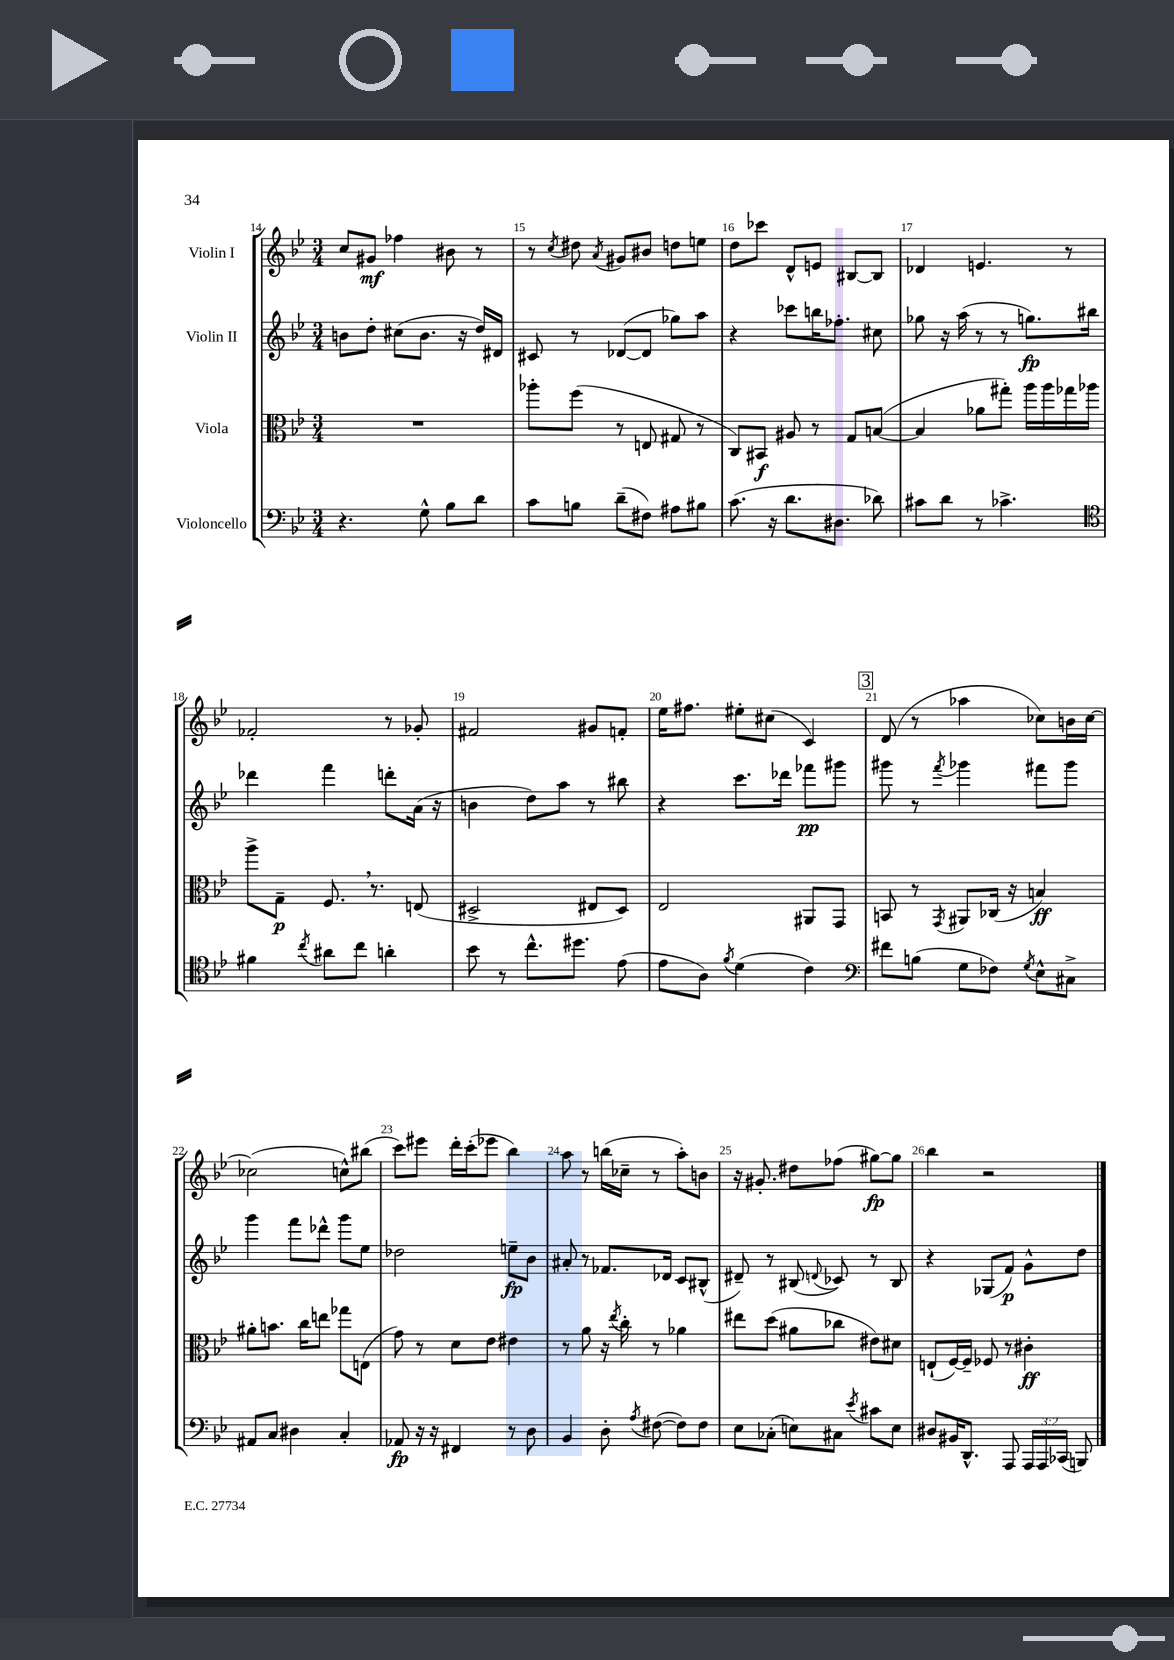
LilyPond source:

<<
\new StaffGroup <<
\new Staff = "s0" \with { instrumentName = "Violin I" } {
    \clef treble \key bes \major \numericTimeSignature \time 3/4
    \autoBeamOff c''8[ gis'8]\mf fes''4 bis'8 r8 |
    r8 \acciaccatura { c''8 } dis''8 \acciaccatura { a'8 } gis'8[ bis'8] d''8[ e''8] |
    d''8[ ces'''8] d'8[-^ e'8] bis8[~ bis8] |
    des'4 e'4. r8 |
    fes'2-. r8 ges'8-. |
    fis'2 gis'8[ f'8]-. |
    ees''16[ fis''8.] eis''8[-. cis''8]( c'4) |
    \mark \markup { \box "3" } d'8( r8 aes''4 ces''8[) b'16 ces''16]~ |
    ces''2( c''8[-^) bis''8]( |
    c'''8[) eis'''8] d'''16[-. c'''16-.( ees'''8] bes''4) |
    a''8 r8 b''16[( ces''16]-- r8 a''8[-.) b'8] |
    r16 gis'8.-. dis''8[ fes''8]( gis''8[~\fp) gis''8] |
    bes''4 r2 \bar "|." |
}
\new Staff = "s1" \with { instrumentName = "Violin II" } {
    \clef treble \key bes \major \numericTimeSignature \time 3/4
    \autoBeamOff b'8[ d''8]-. cis''8[( b'8.] r16 d''16[) dis'16] |
    cis'8 r8 des'8[~( des'8] ges''8[) a''8] |
    r4 ces'''8[ b''16 fes''8.]-. cis''8 |
    ges''8 r16 a''16( r8 r8 g''8.[\fp) bis''16] |
    des'''4 f'''4 d'''8[-. a'16]( r16 |
    b'4 d''8[) a''8] r8 bis''8 |
    r4 c'''8.[ des'''16] fes'''8[\pp gis'''8] |
    \mark \markup { \box "3" } gis'''8 r8 \acciaccatura { f'''8 } ges'''4 fis'''8[ ges'''8] |
    g'''4 f'''8[ des'''8]-^ g'''8[ ees''8] |
    des''2 e''8[--\fp bes'8] |
    ais'8-. r8 fes'8.[ des'16] c'8[ bis8]-^( |
    dis'8--) r8 bis8( \appoggiatura { d'8 } ces'8) r8 bis8 |
    r4 ges8[( f'8]\p) g'8[-^ d''8] \bar "|." |
}
\new Staff = "s2" \with { instrumentName = "Viola" } {
    \clef alto \key bes \major \numericTimeSignature \time 3/4
    \autoBeamOff R2. |
    aes''8[-. f''8]( r8 e8 gis8 r8 |
    c8[) bis,8]\f ais8 r8 g8[ b8]~( |
    b4 aes'8[ gis''8]-.) a''16[ a''16 ges''16 aes''16] |
    a''8[-> g8]--\p f8. \breathe r8. e8( |
    dis2-> eis8[ dis8]) |
    ees2 ais,8[ g,8] |
    \mark \markup { \box "3" } b,8 r8 \acciaccatura { g,8 } ais,8[ ces16]( r16 b4\ff) |
    ais'8[-. b'8.] c''16[ e''8] ges''8[ e8]( |
    g'8) r8 d'8[ ees'8] eis'4 |
    r8 a'8 r16 \acciaccatura { ees''8 } c''16-. r8 aes'4 |
    eis''8[ d''8]( ais'8[ ces''8] eis'8[) dis'8] |
    e8[-!( f16~) f16]-- fes8 r8 cis'4-.\ff \bar "|." |
}
\new Staff = "s3" \with { instrumentName = "Violoncello" } {
    \clef bass \key bes \major \numericTimeSignature \time 3/4 \override Staff.TupletNumber.text = #tuplet-number::calc-fraction-text
    \autoBeamOff r4. g8-^ bes8[ d'8] |
    c'8[ b8] d'8[--( fis8]) ais8[ bis8] |
    c'8.( r16 d'8.[ dis8.] des'8) |
    cis'8[ d'8] r8 ces'4.-> |
    \clef tenor fis'4 \acciaccatura { c''8 } ais'8[ c''8] a'4-. |
    bes'8 r8 c''8.[-^ dis''8.] ees'8( |
    ees'8[ a8]) \acciaccatura { f'8 } d'4( c'4) |
    \mark \markup { \box "3" } \clef bass fis'8[ b8]( g8[ fes8]) \acciaccatura { g8 } ees8[-^ cis8]-> |
    ais,8[ c8] dis4 c4-. |
    aes,8\fp r16 r16 fis,4 r8 d8 |
    bes,4 d8-. \acciaccatura { a8 } fis8~( fis8[) fis8] |
    ees8[ ces8]-.( e8[) cis8] \acciaccatura { ees'8 } cis'8[ e8] |
    dis8[ bis,16 d,8.]-^ a,,8 \tuplet 3/2 { a,,16[ a,,16 ces,16]( } b,,8) \bar "|." |
}
>>
>>
\layout { \context { \Score currentBarNumber = #14 \override BarNumber.break-visibility = ##(#f #t #t) barNumberVisibility = #all-bar-numbers-visible } }
